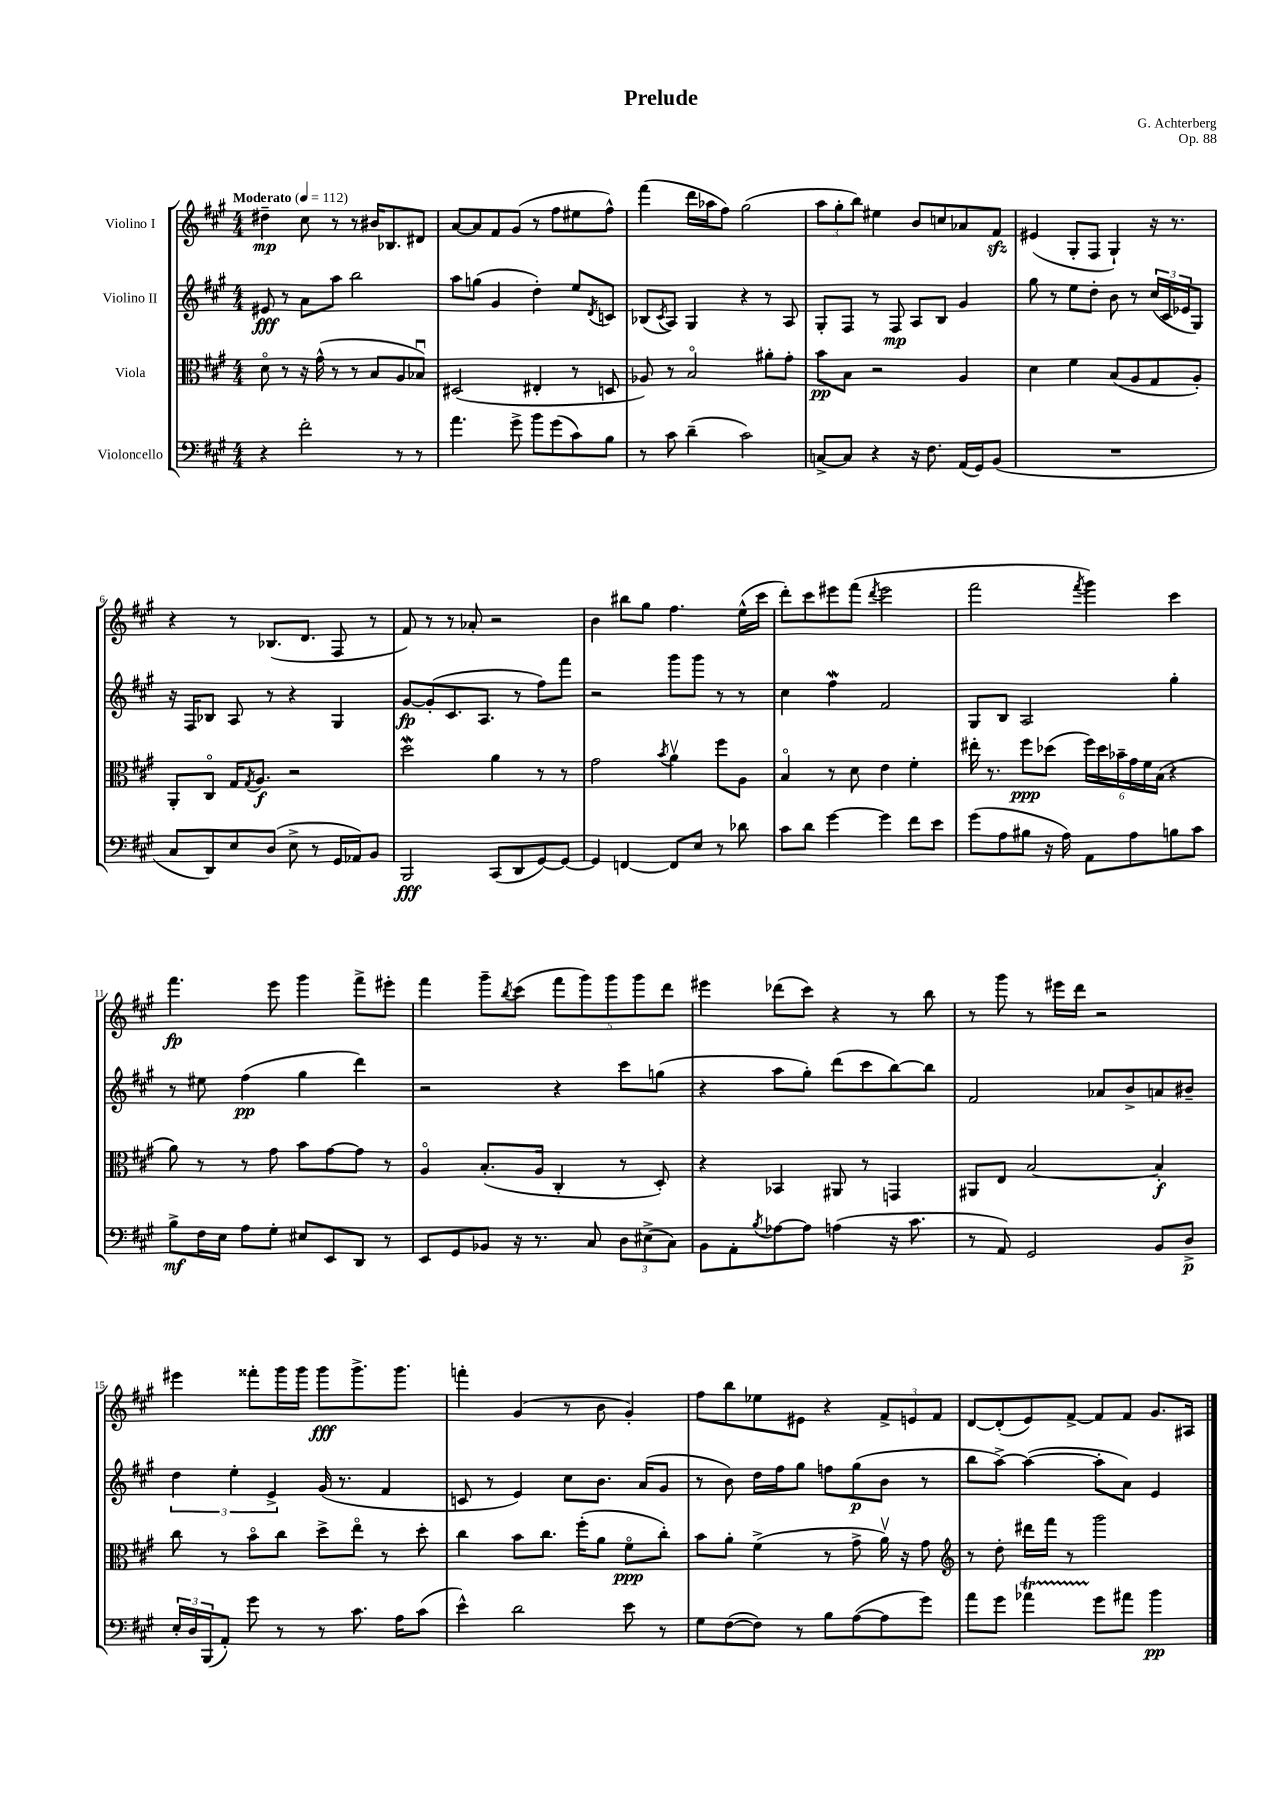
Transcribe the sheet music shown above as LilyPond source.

\header { title = "Prelude" composer = "G. Achterberg" opus = "Op. 88" }
<<
\new StaffGroup <<
\new Staff = "s0" \with { instrumentName = "Violino I" } {
    \clef treble \key a \major \numericTimeSignature \time 4/4 \tempo "Moderato" 4 = 112
    dis''4--\mp cis''8 r8 r8 bis'16 bes8. dis'8 |
    a'8~ a'8 fis'8 gis'8( r8 fis''8 eis''8 fis''8-^) |
    fis'''4( d'''16 aes''16 fis''8) gis''2( |
    \tuplet 3/2 { a''8 gis''8-. b''8) } eis''4 b'8 c''8 aes'8 fis'8\sfz |
    eis'4( gis8-. fis8 gis4-!) r16 r8. |
    r4 r8 bes8.( d'8. fis8 r8 |
    fis'8) r8 r8 aes'8-. r2 |
    b'4 bis''8 gis''8 fis''4. e''16-^( cis'''16 |
    d'''8-.) cis'''8 eis'''8 fis'''8( \acciaccatura { d'''8 } eis'''2 |
    fis'''2 \acciaccatura { fis'''8 } gis'''4) cis'''4 |
    fis'''4.\fp e'''8 gis'''4 fis'''8-> eis'''8-. |
    fis'''4 gis'''8-- \acciaccatura { b''8 } cis'''8( \tuplet 5/4 { fis'''8 gis'''8) gis'''8 gis'''8 d'''8 } |
    eis'''4 des'''8( cis'''8) r4 r8 b''8 |
    r8 gis'''8 r8 eis'''16 d'''16 r2 |
    eis'''4 fisis'''8-. gis'''16 gis'''16 gis'''8\fff gis'''8.-> gis'''8. |
    f'''4-. gis'4( r8 b'8 gis'4-.) |
    fis''8 b''8 ees''8 eis'8 r4 \tuplet 3/2 { fis'8-> e'8 fis'8 } |
    d'8~ d'8-.( e'8) fis'8~-> fis'8 fis'8 gis'8. ais16 \bar "|." |
}
\new Staff = "s1" \with { instrumentName = "Violino II" } {
    \clef treble \key a \major \numericTimeSignature \time 4/4
    eis'8\fff r8 a'8 a''8 b''2 |
    a''8 g''8( gis'4 d''4-.) e''8 \acciaccatura { d'8 } c'8 |
    bes8( \acciaccatura { cis'8 } a8) gis4 r4 r8 a8 |
    gis8-. fis8 r8 fis8\mp a8 b8 gis'4 |
    gis''8 r8 e''8 d''8-. b'8 r8 \tuplet 3/2 { cis''16( cis'16 ees'16 } gis8) |
    r16 fis16 bes8 a8 r8 r4 gis4 |
    gis'8~\fp gis'8-.( cis'8. a8. r8 fis''8) fis'''8 |
    r2 gis'''8 gis'''8 r8 r8 |
    cis''4 fis''4\mordent fis'2 |
    gis8 b8 a2 gis''4-. |
    r8 eis''8 fis''4\pp( gis''4 d'''4) |
    r2 r4 cis'''8 g''8( |
    r4 a''8 gis''8-.) d'''8( cis'''8 b''8~) b''8 |
    fis'2 aes'8 b'8-> a'8 bis'8-- |
    \tuplet 3/2 { d''4 e''4-. e'4-> } gis'16( r8. fis'4 |
    c'8 r8 e'4) cis''8 b'8. a'16( gis'8 |
    r8 b'8) d''16 fis''16 gis''8 f''8 gis''8\p( b'8 r8 |
    b''8 a''8~->) a''4~( a''8-. a'8) e'4 \bar "|." |
}
\new Staff = "s2" \with { instrumentName = "Viola" } {
    \clef alto \key a \major \numericTimeSignature \time 4/4
    d'8\flageolet r8 r16 gis'16-^( r8 r8 b8 a8 bes8\downbow) |
    dis2( eis4-. r8 d8 |
    aes8) r8 b2\flageolet ais'8-. gis'8-. |
    b'8\pp b8 r2 a4 |
    d'4 fis'4 b8( a8 gis8 a8-.) |
    a,8-. cis8\flageolet gis16 \acciaccatura { gis8 } a8.\f r2 |
    d''2\mordent a'4 r8 r8 |
    gis'2 \acciaccatura { b'8 } a'4\upbow fis''8 a8 |
    b4\flageolet r8 d'8 e'4 fis'4-. |
    eis''16-. r8. fis''8\ppp des''8( \tuplet 6/4 { fis''16) des''16 bes'16-- gis'16 fis'16 b16( } r4 |
    a'8) r8 r8 gis'8 b'8 gis'8~ gis'8 r8 |
    a4\flageolet b8.-.( a16 cis4-. r8 d8-.) |
    r4 bes,4 ais,8 r8 g,4 |
    ais,8 e8 b2~ b4-.\f |
    cis''8 r8 b'8\flageolet cis''8 d''8-> e''8\flageolet r8 d''8-. |
    cis''4 b'8 cis''8. fis''16-.( a'8 fis'8\flageolet\ppp cis''8-.) |
    b'8 a'8-. fis'4->( r8 gis'8-> a'16\upbow) r16 gis'8 |
    \clef treble r8 d''8-. dis'''16 fis'''16 r8 gis'''2 \bar "|." |
}
\new Staff = "s3" \with { instrumentName = "Violoncello" } {
    \clef bass \key a \major \numericTimeSignature \time 4/4
    r4 fis'2-. r8 r8 |
    a'4. gis'8-> b'8 gis'8( cis'8) b8 |
    r8 cis'8 d'4--( cis'2) |
    c8~-> c8 r4 r16 fis8. a,16( gis,16) b,8( |
    R1 |
    cis8 d,8) e8 d8( e8-> r8 gis,16 aes,16) b,8 |
    b,,2\fff cis,8( d,8 gis,8~) gis,8~ |
    gis,4 f,4~ f,8 e8 r8 des'8 |
    cis'8 d'8 gis'4~ gis'4 fis'8 e'8 |
    gis'8( a8 bis8 r16 a16) a,8 a8 b8 cis'8 |
    b8->\mf fis16 e16 a8 gis8-. eis8 e,8 d,8 r8 |
    e,8 gis,8 bes,8 r16 r8. cis8 \tuplet 3/2 { d8 eis8->( cis8) } |
    b,8 a,8-. \acciaccatura { b8 } aes8~ aes8 a4( r16 cis'8. |
    r8 a,8) gis,2 b,8 d8->\p |
    \tuplet 3/2 { e16-. d16 b,,16( } a,8-.) gis'8 r8 r8 cis'8. a16 cis'8( |
    e'4-^) d'2 e'8 r8 |
    gis8 fis8~( fis8) r8 b8 a8~( a8 gis'8) |
    a'8 gis'8 aes'4\startTrillSpan gis'8\stopTrillSpan ais'8 b'4\pp \bar "|." |
}
>>
>>
